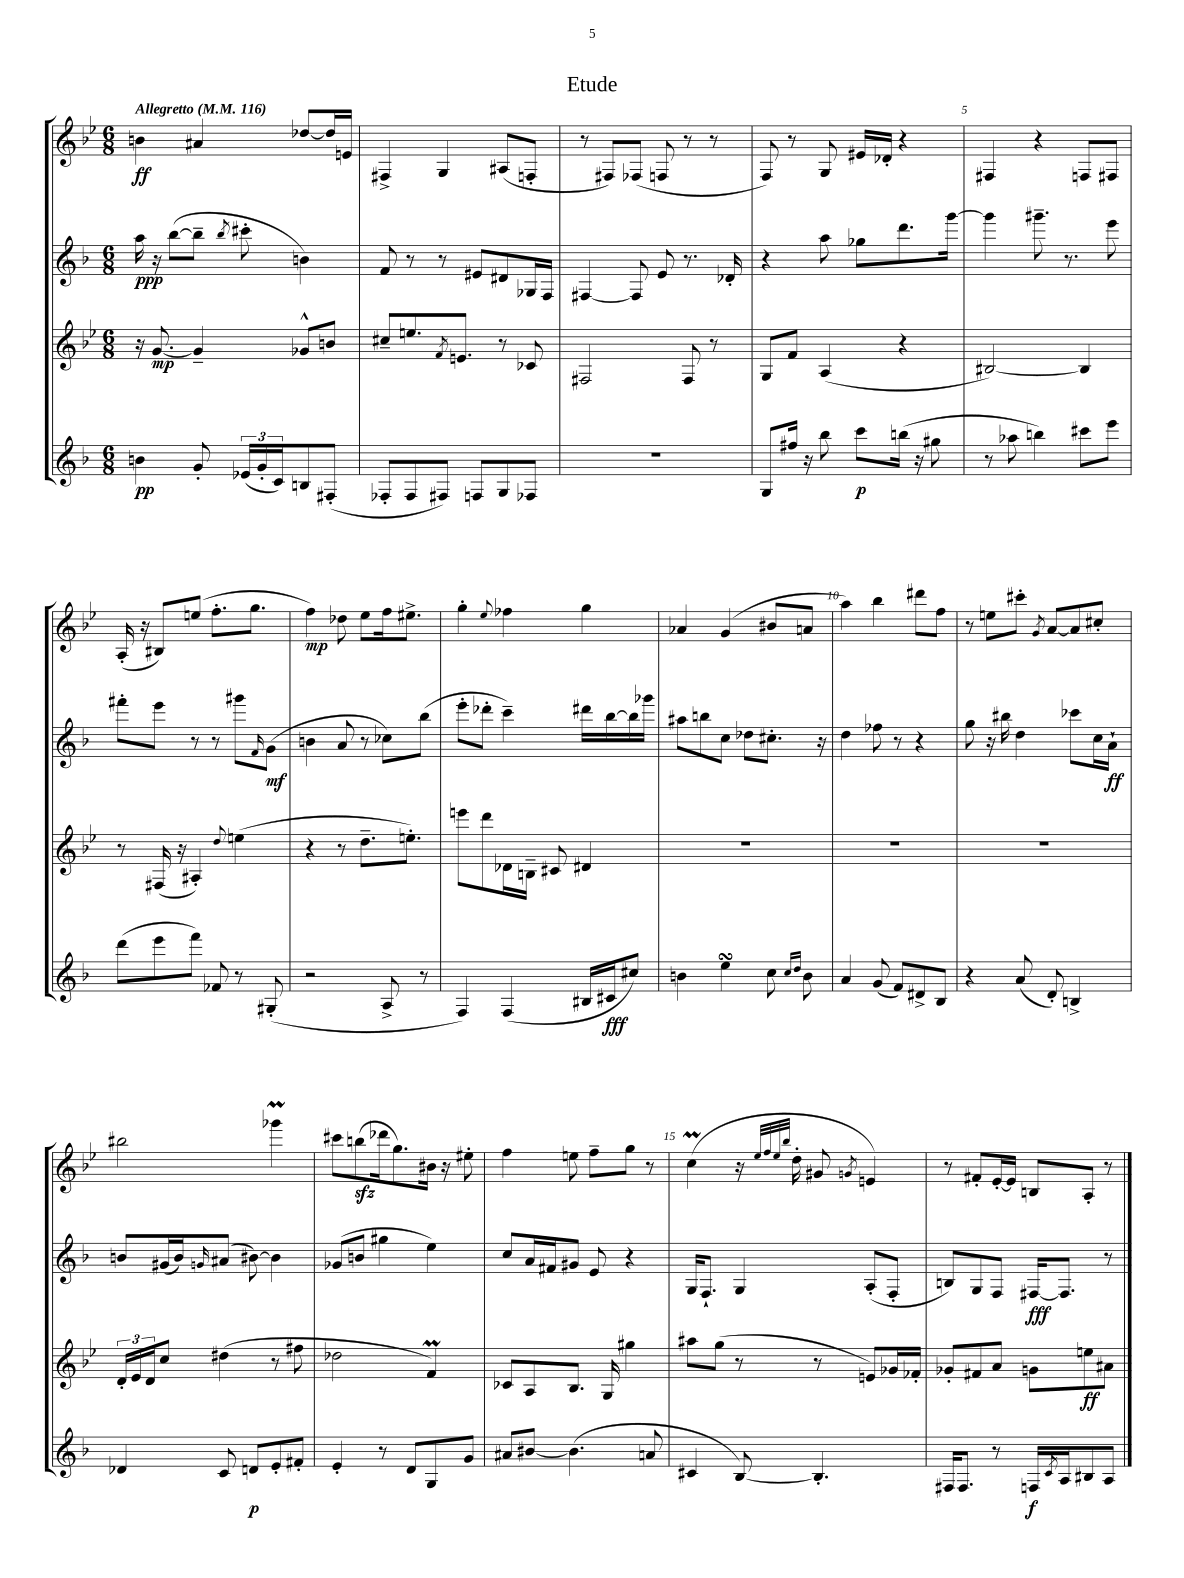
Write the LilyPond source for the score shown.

\header { title = "Etude" }
<<
\new StaffGroup <<
\new Staff = "s0" {
    \clef treble \key bes \major \numericTimeSignature \time 6/8 \tempo "Allegretto" 4 = 116
    b'4\ff ais'4 des''8~ des''16 e'16 |
    fis4-> g4 ais8( f8-. |
    r8 fis8) fes8( f8 r8 r8 |
    f8) r8 g8 eis'16 des'16-. r4 |
    fis4 r4 f8 fis8 |
    a16-.( r16 bis8) e''8( f''8.-. g''8. |
    f''4\mp) des''8 ees''8 f''16 eis''8.-> |
    g''4-. \appoggiatura { ees''8 } fes''4 g''4 |
    aes'4 g'4( bis'8 a'8 |
    a''4) bes''4 dis'''8 f''8 |
    r8 e''8 cis'''8-. \acciaccatura { g'8 } a'8~ a'8 cis''8-. |
    bis''2 ges'''4\prall |
    cis'''8 b''8\sfz( des'''16 g''8.) bis'16 r16 eis''8-. |
    f''4 e''8 f''8-- g''8 r8 |
    c''4\prall( r16 \grace { ees''32 f''32 ees''32 bes''32 } d''16-. gis'8 \acciaccatura { g'8 } e'4) |
    r8 fis'8-. ees'16~-. ees'16 b8 a8-. r8 \bar "|." |
}
\new Staff = "s1" {
    \clef treble \key f \major \numericTimeSignature \time 6/8
    a''16\ppp r16 bes''8~( bes''8-- \acciaccatura { bes''8 } cis'''8-. b'4) |
    f'8 r8 r8 eis'8 dis'8 ges16 f16 |
    fis4~ fis8 e'8 r8. des'16-. |
    r4 a''8 ges''8 d'''8. g'''16~ |
    g'''4 gis'''8.-- r8. e'''8 |
    fis'''8-. e'''8 r8 r8 gis'''8 \grace { f'16 } g'8\mf( |
    b'4 a'8 r8 ces''8) bes''8( |
    e'''8-. des'''8-. c'''4--) dis'''16 bes''16~ bes''16 ges'''16 |
    ais''8 b''8 c''8 des''8 cis''8.-. r16 |
    d''4 fes''8 r8 r4 |
    g''8 r16 bis''16 d''4 ces'''8 c''16 a'16-!\ff |
    b'8 gis'16( b'16) \grace { g'16 } ais'8( bis'8~) bis'4 |
    ges'8( b'8 gis''4 e''4) |
    c''8 a'16 fis'16 gis'8 e'8 r4 |
    g16 f8.-! g4 a8-.( f8-. |
    b8) g8 f8 fis16~\fff fis8. r8 \bar "|." |
}
\new Staff = "s2" {
    \clef treble \key bes \major \numericTimeSignature \time 6/8
    r16 g'8.~\mp g'4-- ges'8-^ b'8 |
    cis''8-- e''8. \acciaccatura { f'8 } e'8. r8 ces'8 |
    fis2 fis8 r8 |
    g8 f'8 a4( r4 |
    bis2~) bis4 |
    r8 fis16( r16 ais4-.) \appoggiatura { d''8 } e''4( |
    r4 r8 d''8.-- e''8.-.) |
    e'''8 d'''8 des'16 b16-- cis'8 dis'4 |
    R2. |
    R2. |
    R2. |
    \tuplet 3/2 { d'16-. ees'16 d'16 } c''8 dis''4( r8 fis''8 |
    des''2 f'4\prall) |
    ces'8 a8 bes8. g16 gis''4 |
    ais''8 g''8( r8 r8 e'8) ges'16 fes'16-. |
    ges'8-. fis'8 a'8 g'8 e''8\ff ais'8 \bar "|." |
}
\new Staff = "s3" {
    \clef treble \key f \major \numericTimeSignature \time 6/8
    b'4\pp g'8-. \tuplet 3/2 { ees'16( g'16-. c'16) } b8 fis8-.( |
    fes8-. fes8 fis8) f8 g8 fes8 |
    R2. |
    g8 fis''16 r16 bes''8 c'''8\p b''16( r16 gis''8 |
    r8 aes''8 b''4) cis'''8 e'''8 |
    d'''8( e'''8 f'''8) fes'8 r8 gis8-.( |
    r2 a8-> r8 |
    f4) f4( bis16 cis'16\fff cis''8) |
    b'4 e''4\turn c''8 \grace { c''16 d''16 } b'8 |
    a'4 g'8( f'8) dis'8-> bes8 |
    r4 a'8( d'8-.) b4-> |
    des'4 c'8 d'8\p e'8-. fis'8-. |
    e'4-. r8 d'8 g8 g'8 |
    ais'8 bis'8~ bis'4.( a'8 |
    cis'4 bes8~) bes4.-. |
    fis16 fis8. r8 f16\f \acciaccatura { c'8 } a16 bis8 a8 \bar "|." |
}
>>
>>
\layout { \context { \Score \override BarNumber.break-visibility = ##(#f #t #t) barNumberVisibility = #(every-nth-bar-number-visible 5) } }
